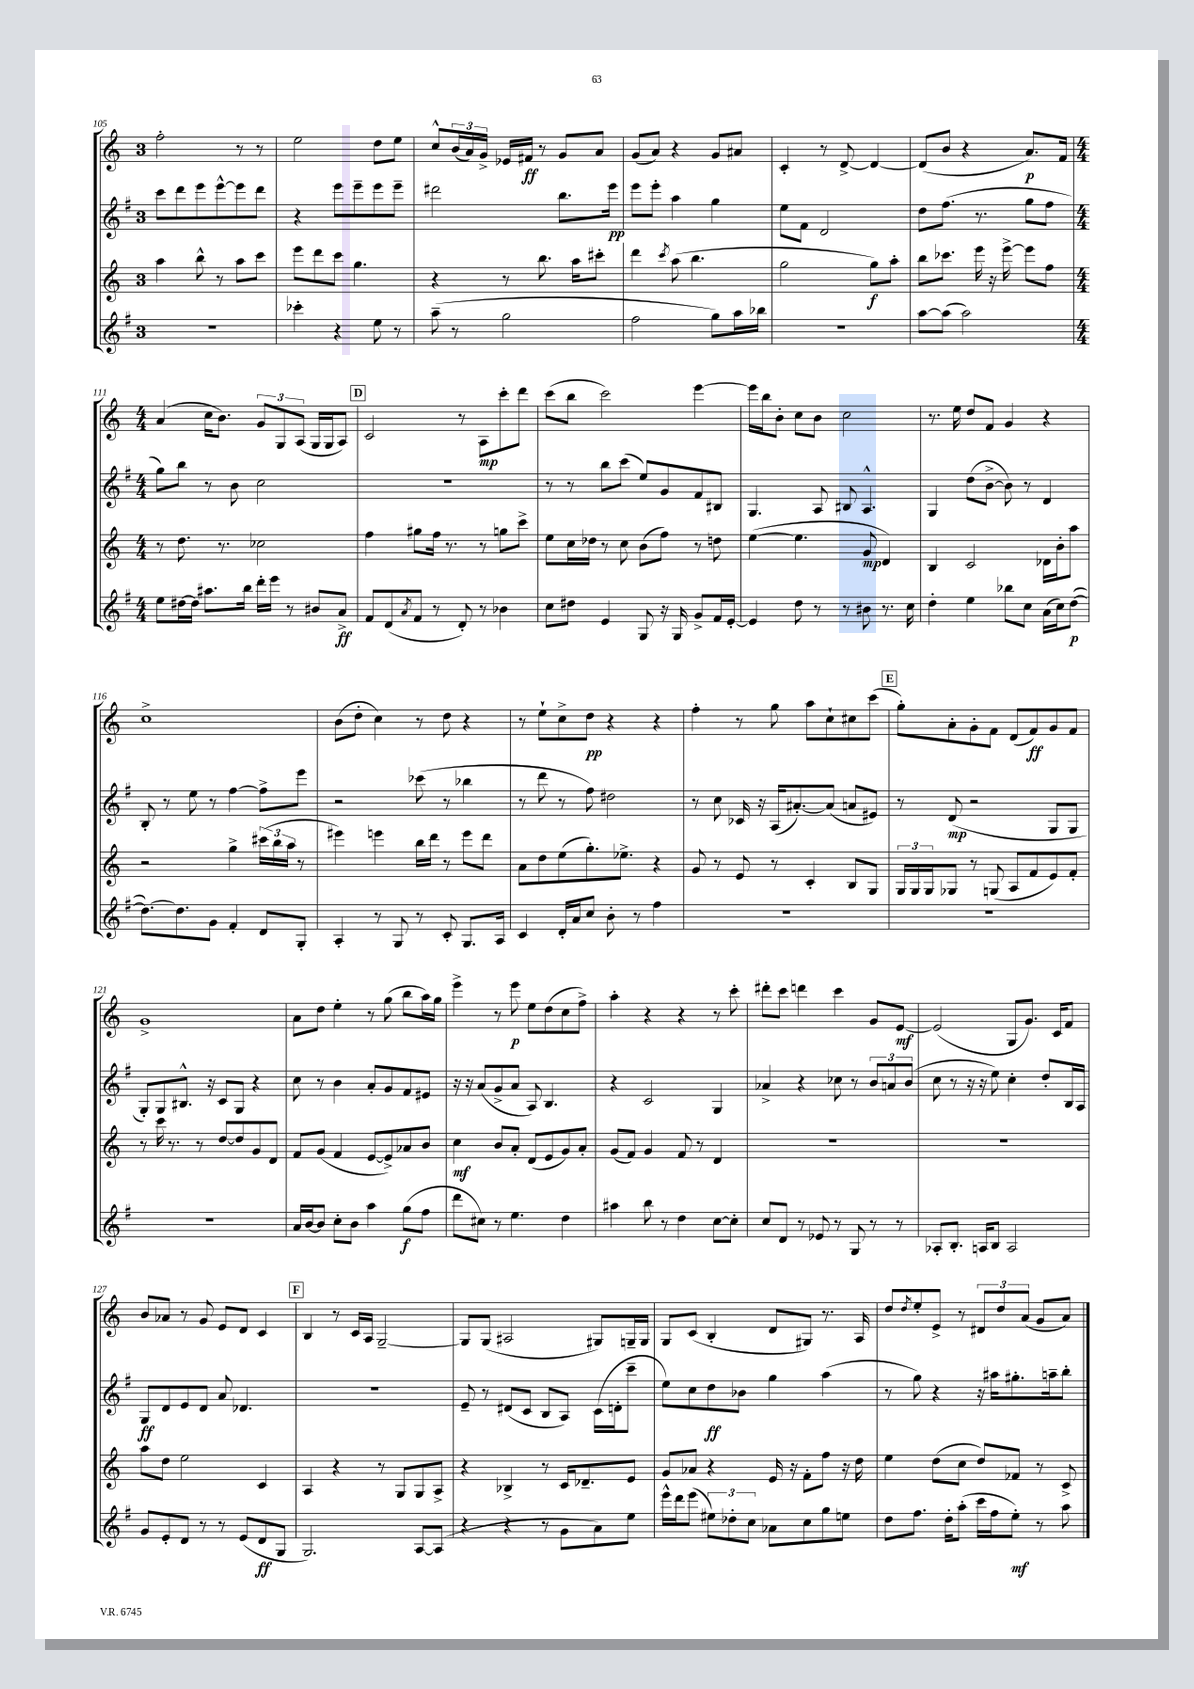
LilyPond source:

<<
\new StaffGroup <<
\new Staff = "s0" {
    \clef treble \key c \major \once \override Staff.TimeSignature.style = #'single-digit \time 3/4
    f''2-. r8 r8 |
    e''2 d''8 e''8 |
    c''8-^ \tuplet 3/2 { b'16( a'16) g'16-> } ees'16 fis'16\ff r8 g'8 a'8 |
    g'8( a'8) r4 g'8 ais'8 |
    c'4-. r8 d'8~-> d'4~ |
    d'8( b'8 r4 a'8.\p) f'16 |
    \numericTimeSignature \time 4/4 a'4( c''16 b'8.) \tuplet 3/2 { g'8 g8 a8( } g16 g16 a8) |
    \mark \markup { \box "D" } c'2 r8 a8\mp c'''8-. d'''8 |
    c'''8( b''8 c'''2) e'''4~ |
    e'''16 b''16 b'8-. c''8 b'8 c''2 |
    r8. e''16 d''8 f'8 g'4 r4 |
    c''1-> |
    b'8( d''8-. c''4) r8 d''8 r4 |
    r8 e''8-! c''8-> d''8\pp r4 r4 |
    f''4-. r8 g''8 a''8 c''8-! cis''8 c'''8( |
    \mark \markup { \box "E" } g''8-.) a'8-. g'8-. f'8 d'8( f'8\ff) g'8 f'8 |
    g'1-> |
    a'8 d''8 e''4-. r8 g''8( b''8 a''16) g''16 |
    e'''4-> r8 e'''8\p e''8 d''8( c''8 f''8->) |
    a''4-. r4 r4 r8 c'''8-. |
    dis'''8-. c'''8 d'''4 c'''4 g'8 e'8~\mf |
    e'2( g8 g'8.) c'16 f'8 |
    b'8 aes'8 r8 g'8 e'8 d'8 c'4 |
    \mark \markup { \box "F" } b4 r8 c'16 a16 g2~-- |
    g8 g8( ais2 gis8) g16-- g16 |
    g8 c'8( b4-. d'8 gis8) r8. a16 |
    d''8 \acciaccatura { d''8 } e''8-. e'8-> r8 \tuplet 3/2 { dis'8 d''8 a'8( } g'8 a'8) \bar "|." |
}
\new Staff = "s1" {
    \clef treble \key g \major \once \override Staff.TimeSignature.style = #'single-digit \time 3/4
    c'''8 d'''8 e'''8 e'''8~-^ e'''8 d'''8 |
    r4 e'''8 e'''8-- e'''8 e'''8-- |
    dis'''2 b''8. e'''16\pp |
    e'''8 e'''8-. a''4 g''4 |
    e''8 fis'8 d'2 |
    d''8 fis''8.( r8. g''8 fis''8 |
    \numericTimeSignature \time 4/4 g''8) b''8 r8 b'8 c''2 |
    \mark \markup { \box "D" } R1 |
    r8 r8 b''8 c'''8( e''8) g'8 fis'8 bis8 |
    g4. a8 bis8 a4.-^ |
    g4 d''8( b'8~-> b'8) r8 d'4 |
    b8-. r8 e''8 r8 fis''4~ fis''8-> e'''8 |
    r2 ces'''8( r8 bes''4 |
    r8 d'''8 r8 fis''8) dis''2 |
    r8 c''8 ces'16 r16 a16( ais'8.~-.) ais'8( a'8 eis'8) |
    \mark \markup { \box "E" } r8 d'8\mp( r2 g8 g8 |
    g8-.) g8 bis8.-^ r16 c'8 g8 r4 |
    c''8 r8 b'4 a'8-. g'8 fis'8 eis'8 |
    r16 r16 a'8( g'8-> a'8 a8) b4. |
    r4 c'2 g4 |
    aes'4-> r4 ces''8 r8 \tuplet 3/2 { b'8 a'8 b'8( } |
    c''8 r8 r16 r16 e''8) c''4-. d''8-. b16 a16 |
    g8\ff d'8 e'8 d'8 a'8 des'4. |
    \mark \markup { \box "F" } R1 |
    e'8-- r8 dis'8( c'8 b8 a8) c'16( d'16-. c'''8-- |
    e''8) c''8 d''8\ff bes'8 g''4 a''4( |
    r8 g''8) r4 r16 ais''16 gis''8.-. a''16-- b''8-. \bar "|." |
}
\new Staff = "s2" {
    \clef treble \key c \major \once \override Staff.TimeSignature.style = #'single-digit \time 3/4
    a''4 b''8-^ r8 a''8 c'''8 |
    e'''8 d'''8 c'''8 g''4. |
    r4 r8 b''8. a''16 cis'''8-. |
    d'''4 \acciaccatura { c'''8 } a''8( b''4. |
    g''2 g''8\f) a''8-. |
    b''8 ces'''8. e'''16 r16 e'''16~-> e'''8 f''8 |
    \numericTimeSignature \time 4/4 r8 d''8. r8. ces''2 |
    \mark \markup { \box "D" } f''4 gis''8 f''16 r8. r8 g''8 c'''8-> |
    e''8 c''16 des''16 r8 c''8 b'8( f''8) r8 d''8 |
    e''4~( e''4. g'8\mp d'4) |
    b4 c'2 des'16 b'16-. a''8 |
    r2 g''4-> \tuplet 3/2 { cis'''16( b''16 a''16 } r8 |
    eis'''4) e'''4 b''16 d'''16 r8 e'''8 d'''8 |
    a'8 d''8 e''8( g''8.-.) ees''8.-> r4 |
    g'8 r8 e'8 r8 c'4-. b8 g8 |
    \mark \markup { \box "E" } \tuplet 3/2 { g16 g16 g16 } ges8 r8 g8( a8 f'8 e'8) f'8-. |
    r8 c'''16 r8. r8 d''8~ d''8 g'8 d'8 |
    f'8 g'8( f'4 e'8~ e'8->) aes'8 b'8 |
    c''4\mf b'8 a'8-. d'8( e'8 g'8) a'8-. |
    g'8( f'8) g'4 f'8 r8 d'4 |
    R1 |
    R1 |
    a''8 d''8 e''2 c'4 |
    \mark \markup { \box "F" } a4 r4 r8 g8 g8 a8-> |
    r4 bes4-> r8 c'16 des'8.-- e'8 |
    g'8 aes'8 r4 e'16 r16 f'8-. f''8 r16 d''16 |
    e''4 d''8( c''8 d''8) fes'8 r8 c'8-> \bar "|." |
}
\new Staff = "s3" {
    \clef treble \key g \major \once \override Staff.TimeSignature.style = #'single-digit \time 3/4
    R2. |
    ces'''4-. r4 e''8 r8 |
    a''8--( r8 g''2 |
    fis''2 g''8) a''16 bes''16 |
    R2. |
    a''8~ a''8( a''2) |
    \numericTimeSignature \time 4/4 e''8 dis''16~ dis''16 ais''8. b''16 d'''16-. e'''16 r8 bis'8 a'8->\ff |
    \mark \markup { \box "D" } fis'8 d'8( \acciaccatura { a'8 } fis'8 r8 d'8-.) r8 bes'4 |
    c''8 dis''8 e'4 g8 r16 g16 g'8-> fis'16 e'16~-. |
    e'4 d''8 r8 r8 bis'8 r8. c''16 |
    d''4-. e''4 bes''8 c''8 a'16( c''16) d''8~\p( |
    d''8.~) d''8. g'8 fis'4-. d'8 g8-. |
    a4-. r8 g8 r8 c'8-. g8. a16 |
    c'4 d'16-. a'16 c''8 b'8-. r8 fis''4 |
    R1 |
    \mark \markup { \box "E" } R1 |
    R1 |
    a'16 b'16~ b'8 c''8-. b'8 a''4 g''8\f( fis''8 |
    d'''8 cis''8) r8 e''4. d''4 |
    ais''4 b''8 r8 d''4 c''8~ c''8-. |
    c''8 d'8 r8 ees'8 r8 g8 r8 r8 |
    aes8-. b8.-. a16 b8 a2 |
    g'8 e'8-. d'8 r8 r8 e'8( d'8\ff g8 |
    \mark \markup { \box "F" } g2.) a8~ a8( |
    r4 r4 r8 g'8 a'8) e''8 |
    e'''16-^ d'''16 e'''8( \tuplet 3/2 { eis''8) des''8-. c''8 } aes'8 c''8 g''8 e''8 |
    d''8 fis''8. d''16-. a''8-.( c'''16 fis''16 e''8-.\mf) r8 a''8 \bar "|." |
}
>>
>>
\layout { \context { \Score currentBarNumber = #105 } }
